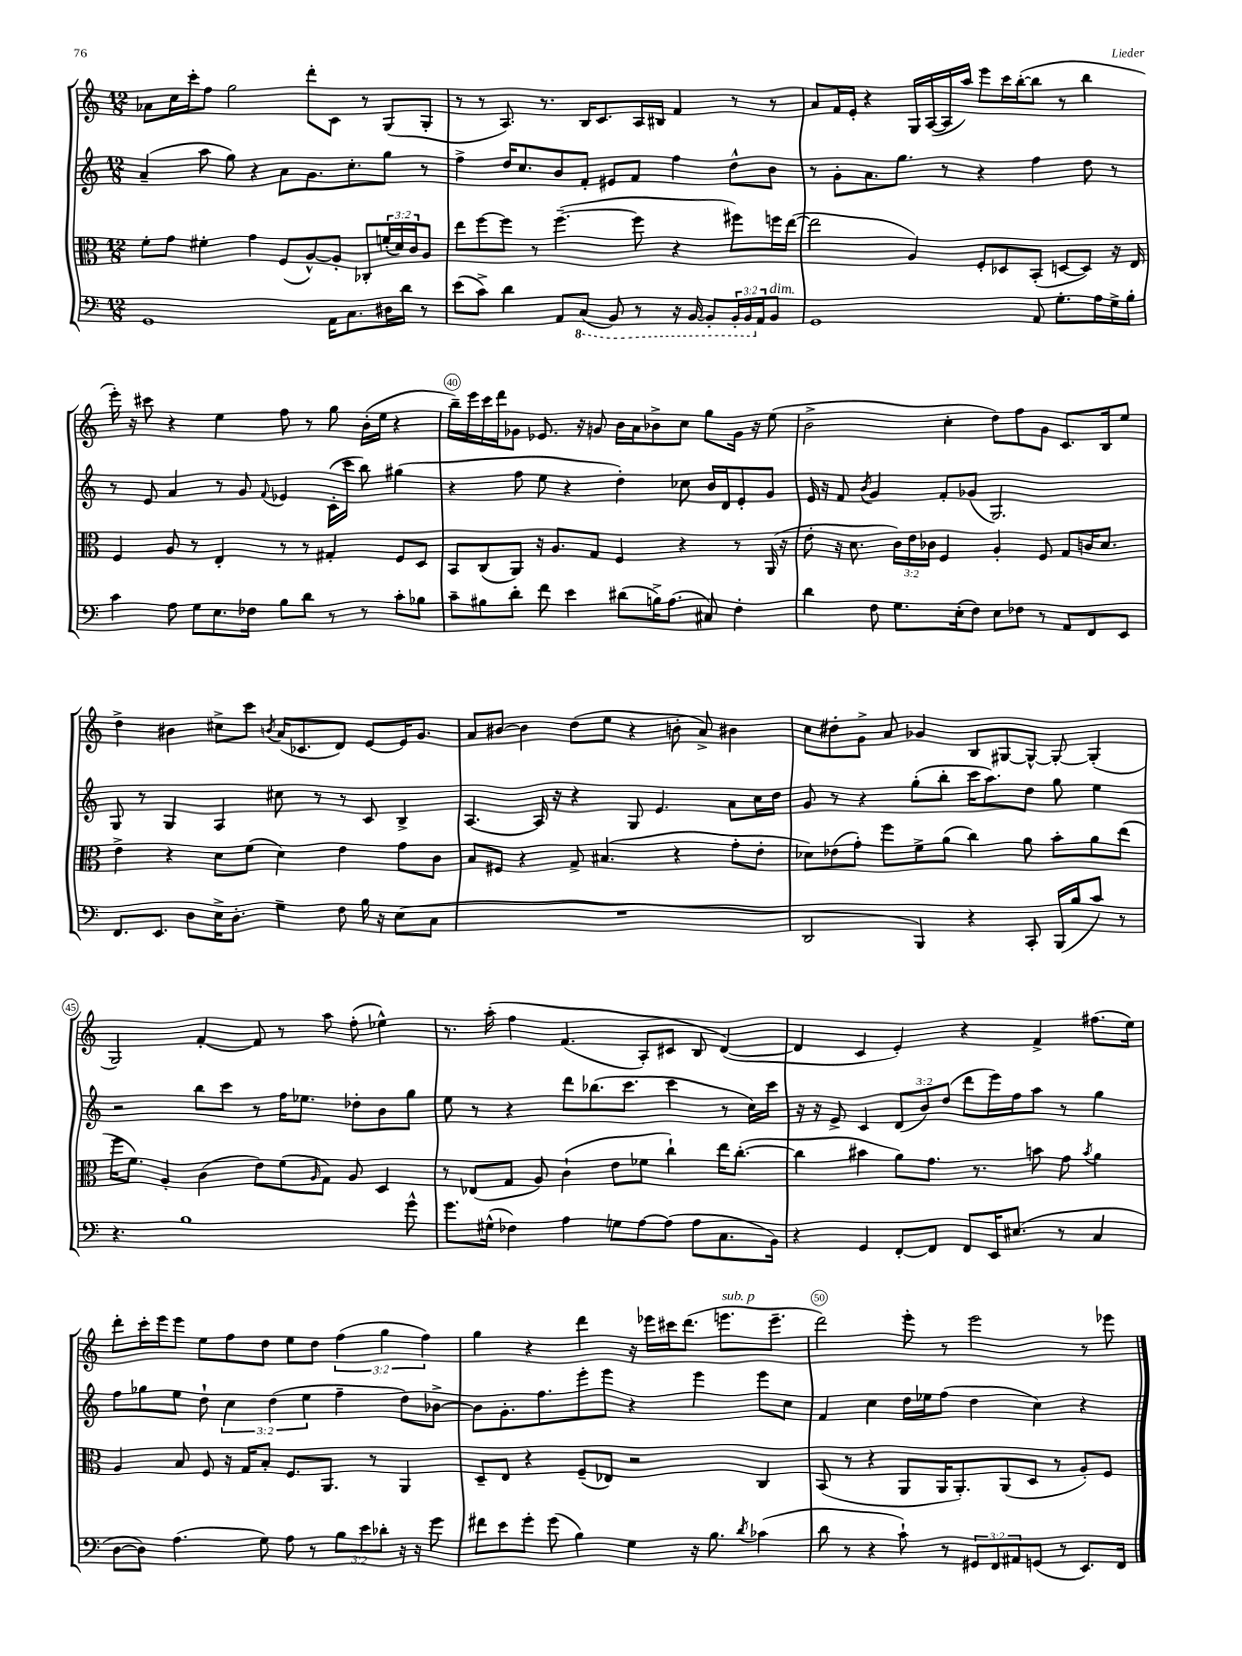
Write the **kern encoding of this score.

**kern	**kern	**kern	**kern
*part4	*part3	*part2	*part1
*staff4	*staff3	*staff2	*staff1
*clefF4	*clefC3	*clefG2	*clefG2
*k[]	*k[]	*k[]	*k[]
*M12/8	*M12/8	*M12/8	*M12/8
=36	=36	=36	=36
1GG	8f'\L	(4a~/	8a-X\L
.	8g\J	.	16cc\L
.	.	.	16ccc'\J
.	4f#X'\	8aa\	8ff\J
.	.	8gg\)	2gg\
.	4g\	4r	.
.	(8F/L	8a\L	.
.	[8A^^/)	8.g\	8ddd'\L
16AA\KL	8A'/J]	.	8c\J
8.C\	.	8.cc'\	.
.	8C-X'/L	.	8r
16D#X\L	(24fn'/L	8gg\J	(8G/L
.	24d/)	.	.
16d\JJ	.	.	.
.	24c/J	.	.
8r	8A/J	8r	8G'/J
=37	=37	=37	=37
(8e\L	8ee\L	4ff^\	8r
8c^\J)	[8ff\	.	8r
4d\	8ff\J]	16dd/KL	8.A/)
.	.	8.cc/	.
.	8r	.	.
.	.	.	8.r
8AA/L	([4.ff~\	8b/	.
*8ba	*	*	*
(8CC/J	.	8f'/J	16B/KL
.	.	.	8.c/
8BBB/)	.	8e#X/L	.
8r	8ff\]	8f/J	16A/L
.	.	.	16B#X/JJ
16r	4r	4ff\	4f/
[16BBB/	.	.	.
8BBB'/L]	.	.	.
24BBB'/L	8ff#X\L)	8dd^^\L	8r
24BBB/	.	.	.
*X8ba	*	*	*
24AA/J	.	.	.
!LO:TX:a:i:t=dim.	!	!	!
8BB/J	16ffn\L	8b\J	8r
.	([16ee\JJ	.	.
=38	=38	=38	=38
1GG	2ee\]	8r	8a/L
.	.	8g'\L	16f/L
.	.	.	16e'/JJ
.	.	8.a\	4r
.	.	8.gg\J	.
.	4A/)	.	16G/LL
.	.	.	([16A/
.	.	8r	16A/]
.	.	.	16aa/JJ)
.	8F'/L	4r	8eee\L
.	8D-X/	.	16ccc\L
.	.	.	([16bb'\J
8AA/	(8BB'/J	4ff\	8bb\J]
8.G'\L	[8Dn/L	.	8r
.	8D/J])	8dd\	4bb\
16A\L	.	.	.
16G^\	16r	8r	.
16B'\JJ	16E/	.	.
!!LO:LB:g=z
=39	=39	=39	=39
4c\	4F/	8r	16eee'\)
.	.	.	16r
.	.	8e/	8ccc#X\
8A\	8A/	4a/	4r
8G\L	8r	.	.
8.E\	4E'/	8r	4ee\
.	.	8g/	.
16F-X\Jk	.	.	.
.	.	8qqf/	.
8B\L	8r	4e-X/	8ff\
8d\J	8r	.	8r
8r	4G#X'/	(16c'\LL	8gg\
.	.	16ccc\JJ	.
8r	.	8bb\)	(16b'\LL
.	.	.	16ee\JJ
8c'\L	8F/L	(4gg#X\	4r
8B-X\J	8D/J	.	.
=40	=40	=40	=40
8c~\L	8BB/L	4r	16bb~\LL)
.	.	.	16eee\
8B#X\	(8C/	.	16ccc\
.	.	.	16ddd\J
8d'\J	8AA/J)	8ff\	8g-X\J
8f\	16r	8ee\	8.e-X/
.	8.A/L	.	.
4e\	.	4r	.
.	.	.	16r
.	8G/J	.	8gn/
(8d#X\L	4F/	4dd'\)	16b\LL
.	.	.	16a\J
16Bn^\K)	.	.	8b-X^\
(8.A\J	.	.	.
.	4r	8cc-X\	8cc\J
8C#X/)	.	16b/LL	8gg\L
.	.	16d/J	.
4F'\	8r	8e'/	16g\Jk
.	.	.	16r
.	(16AA/	8g/J	(8ee\
.	16r	.	.
=41	=41	=41	=41
4d\	8e'\	16e/	2b^\
.	.	16r	.
.	16r	8f/	.
.	8.d\	.	.
.	.	8qb/	.
8F\	.	4g/	.
8.G\L	24c\LL)	.	.
.	24e\	.	.
.	24c-X\JJ	.	.
.	4F/	8f'/L	4cc'\
(16E'\k	.	.	.
8F\J)	.	(8g-X/J	.
8E\L	4A'/	2.G/)	8dd\L)
8F-X\J	.	.	8ff\
8r	8F/	.	8g\J
8AA/L	8G/L	.	8.c/L
8FF/	16cn/K	.	.
.	8.d/J	.	16B/k
8EE/J	.	.	8ee/J
!!LO:LB:g=z
=42	=42	=42	=42
8.FF/L	4e^\	8G/	4dd^\
.	.	8r	.
8.EE/J	.	.	.
.	4r	4G/	4b#X\
8D\L	.	.	.
16E^\K	8d\L	4A/	8cc#X^\L
8.D'\J	.	.	.
.	(8f\J	.	8ccc\J
.	.	.	8qbn/
4G~\	4d\)	8cc#X\	(16a/KL
.	.	.	8.c-X/
.	.	8r	.
8F\	4e\	8r	8d/J)
16B\	.	8c/	[8e/L
16r	.	.	.
(8E\L	8g\L	4B^/	16e/K]
.	.	.	8.g/J
8C\J	8c\J	.	.
=43	=43	=43	=43
1.r	8B/L	[4.A/	8a/L
.	8F#X/J	.	[8b#X/J
.	4r	.	4b#\]
.	.	16A/]	.
.	.	16r	.
.	8G^/	4r	(8dd\L
.	(4.B#X/	.	8ee\J
.	.	8G/	4r
.	.	4.e/	.
.	4r	.	8bn'\
.	.	.	8a^/)
.	8g'\L	8a\L	4b#X\
.	8e'\J	16cc\L	.
.	.	16dd\JJ	.
=44	=44	=44	=44
2DD/	8d-X\L)	8g/	8cc\L
.	(8e-X\	8r	8dd#X'\
.	8g'\J)	4r	8g^\J
.	8ff\L	.	8a/
4BBB/)	8f^\	(8gg'\L	4g-X/
.	(8a\J	8bb'\J	.
4r	4cc\)	16ccc\KL	8B/L
.	.	8.aa\)	.
.	.	.	[8G#X/
8CC'/	8a\	8dd\J	8G#^^/J_
(16BBB/LL	8b'\L	8gg\	8G#'/_
16B/J	.	.	.
8c/J)	8a\	4ee\	(4G#'/]
8r	(8ee\J	.	.
!!LO:LB:g=z
=45	=45	=45	=45
4.r	16ff\KL	2r	2G/)
.	8.f\J)	.	.
.	4A'/	.	.
1B	.	.	.
.	(4c\	8bb\L	[4f'/
.	.	8ccc\J	.
.	8e\L)	8r	8f/]
.	(8f\	16ff\KL	8r
.	.	8.ee-X\J	.
.	16qqA/	.	.
.	8G\J)	.	8aa\
.	8A/	8dd-X'\L	(8ff'\
.	4D/	8b\	4ee-X^^\)
8g^^\	.	8gg\J	.
=46	=46	=46	=46
8.g\L	8r	8ee\	8.r
.	(8E-X/L	8r	.
(16G#X^^\Jk	.	.	(16aa'\
4F-X\)	8G/J	4r	4ff\
.	8A/)	.	.
4A\	(4c`\	8ddd\L	(4.f/
.	.	(8.bb-X\	.
8Gn\L	8e\L	.	.
.	.	8.ccc\J	.
[8A\	8f-X\J	.	8A'/L)
(8A\J]	4cc`\)	4ccc\	8c#X/J
8A\L	.	.	8B/
8.C\	16ee\KL	8r	([4d/)
.	([8.cc'\J	.	.
.	.	16cc\LL)	.
16BB\Jk)	.	16ccc\JJ	.
=47	=47	=47	=47
4r	4cc\]	16r	4d/]
.	.	16r	.
.	.	8e^/	.
4GG/	4b#X\	4c/	4c/
[8FF'/L	8a\L)	(12d/L	4e'/)
.	.	12b/)	.
8FF/J]	8.g\J	.	.
.	.	(12dd/J	.
8FF/L	.	8ddd\L	4r
.	8.r	.	.
16EE/K	.	16eee\L)	.
(8.E#X/J	.	16ff\J	.
.	8bn\	8aa\J	4f^/
8r	8g\	8r	.
.	8qb/	.	.
4C/	4a\	4gg\	(8.ff#X\L
.	.	.	16ee\Jk)
!!LO:LB:g=z
=48	=48	=48	=48
[8D\L	4A/	8ff\L	8ddd'\L
8D\J])	.	8gg-X\	16ccc'\L
.	.	.	16eee\J
(4.A\	8B/	8ee\J	8eee\J
.	8F/	8dd`\	8ee\L
.	16r	6cc\	8ff\
.	16G/KL	.	.
8G\)	8B'/J	.	8dd\J
.	.	(6dd\	.
8A\	8.F/L	.	8ee\L
.	.	6ee\	.
8r	.	.	8dd\J
.	8.AA/J	.	.
12B\L	.	4ff~\	(6ff\
12e\	.	.	.
.	8r	.	.
12d-X'\J	.	.	6gg\
16r	4AA/	8dd\L)	.
16r	.	.	.
.	.	.	6ff\)
8g\	.	[8b-X^\J	.
=49	=49	=49	=49
8f#X\L	8D~/L	8b-\L]	4gg\
8e\	8E/J	8.g'\	.
8g'\J	4r	.	4r
.	.	8.ff\	.
(8g\	.	.	.
4B\)	(8F~/L	8eee'\	4ddd\
.	8E-X/J)	8eee\J	.
4G\	2r	4r	16r
.	.	.	16eee-X\LL
.	.	.	16ccc#X\J
.	.	.	(8.ddd\J
16r	.	4eee\	.
8.B\	.	.	.
!	!	!	!LO:TX:a:i:t=sub. p
.	.	.	8.eeen\L
8qd/	.	.	.
(4c-X\	4C/	8eee\L	.
.	.	.	8.eee~\J
.	.	8cc\J	.
=50	=50	=50	=50
8d\	(8BB/	4f/	2ddd\)
8r	8r	.	.
4r	4r	4cc\	.
8c`\)	8AA/L	16dd\LL	8eee'\
.	.	16ee-X\J	.
8r	16AA/K	(8ff\J	8r
.	8.AA'/)	.	.
12GG#X/L	.	4dd\	2eee\
12FF/	.	.	.
.	(8AA/	.	.
12AA#X/	.	.	.
(8GGn/J	8D/J	4cc\)	.
8r	8r	.	.
8.EE/L)	8A'/L)	4r	8r
.	8F/J	.	8eee-X\
16FF/Jk	.	.	.
==	==	==	==
*-	*-	*-	*-
